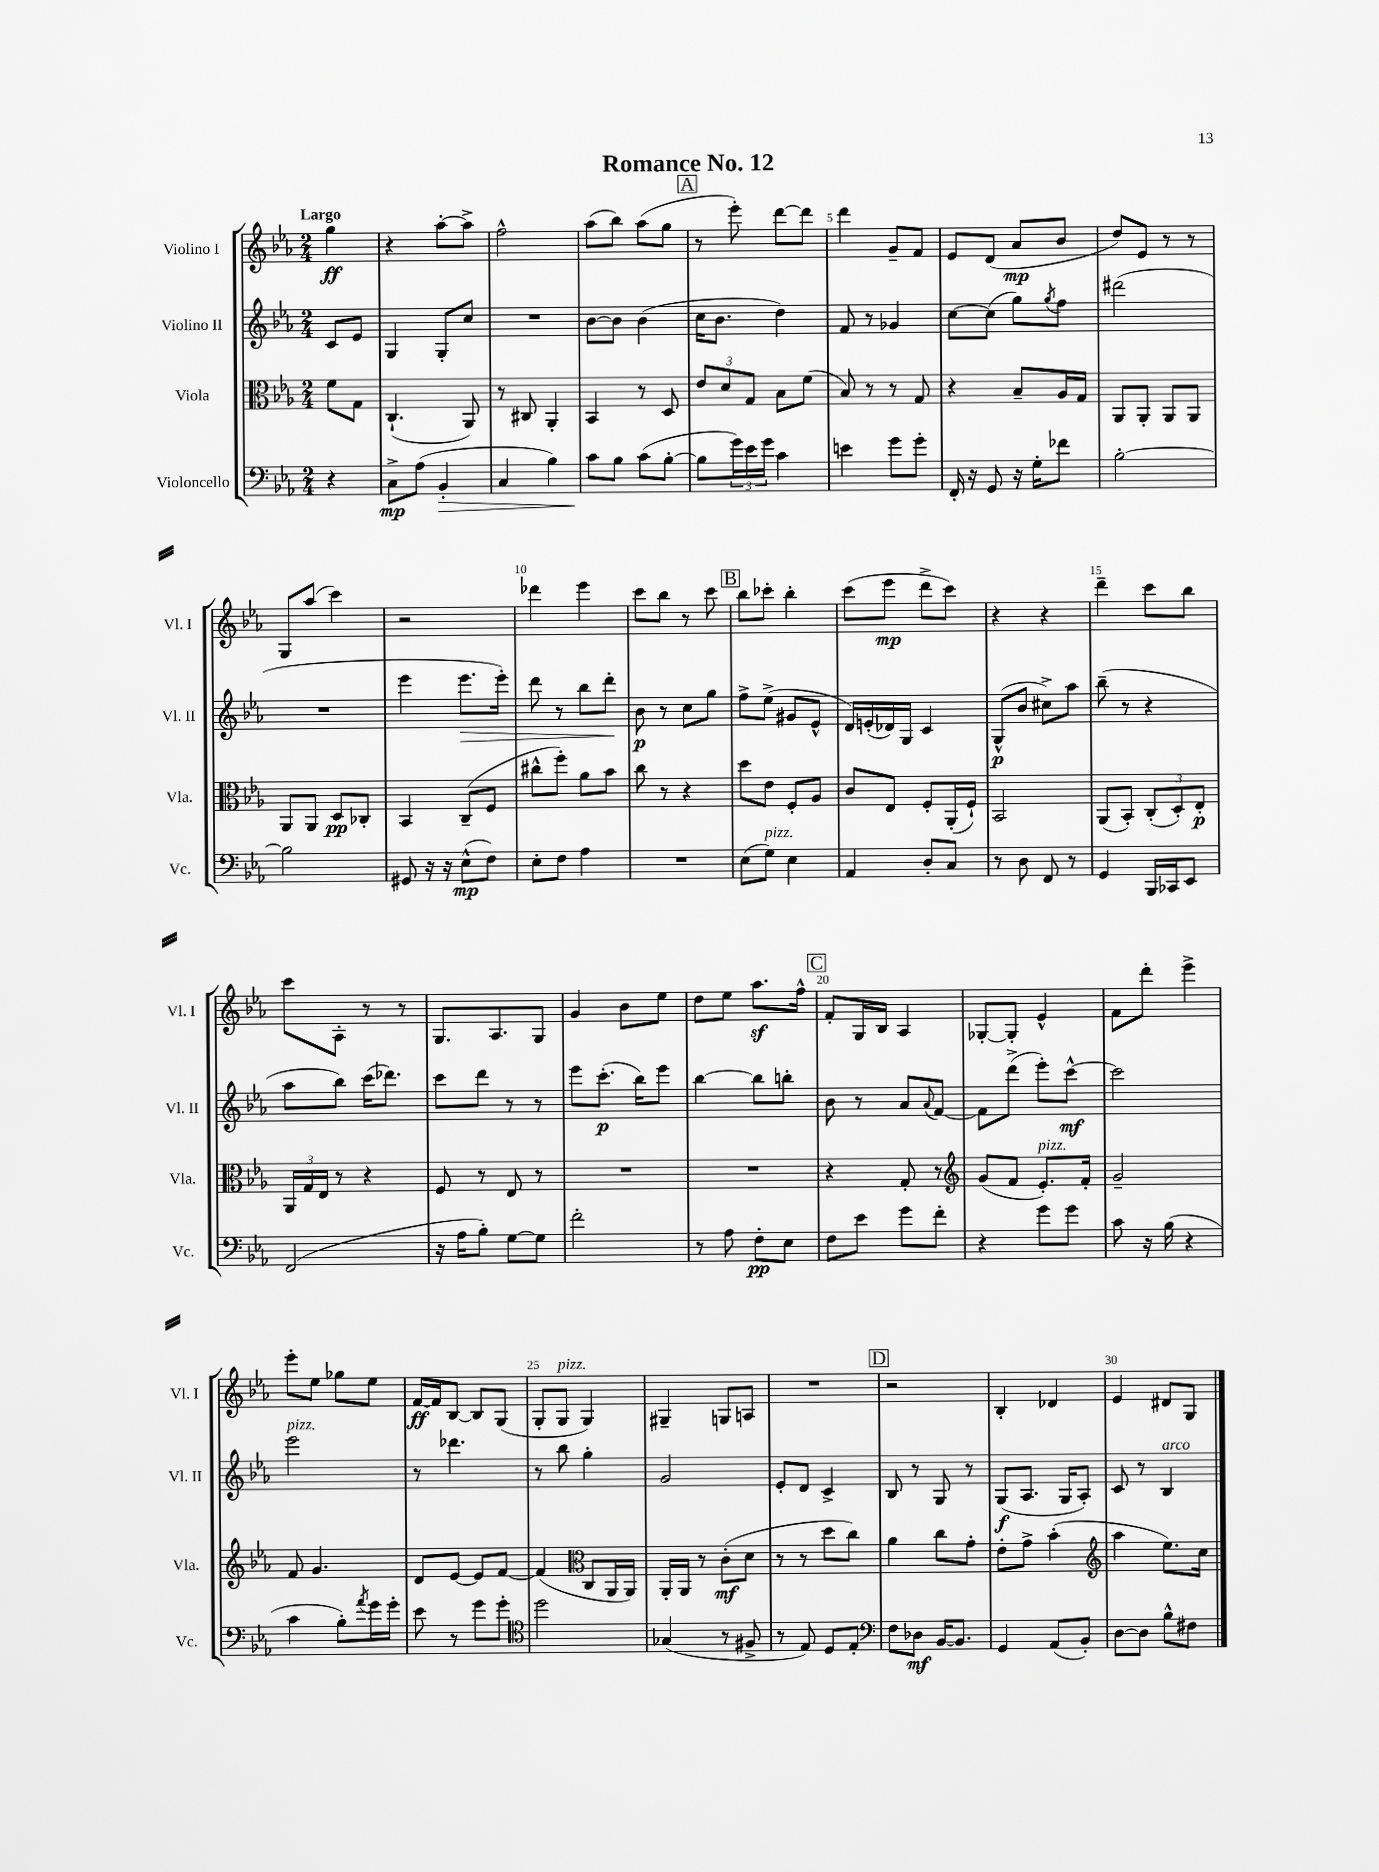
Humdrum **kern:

**kern	**dynam	**kern	**dynam	**kern	**dynam	**kern	**dynam
*part4	*part4	*part3	*part3	*part2	*part2	*part1	*part1
*staff4	*staff4	*staff3	*staff3	*staff2	*staff2	*staff1	*staff1
*I"Violoncello	*	*I"Viola	*	*I"Violino II	*	*I"Violino I	*
*I'Vc.	*	*I'Vla.	*	*I'Vl. II	*	*I'Vl. I	*
*clefF4	*	*clefC3	*	*clefG2	*	*clefG2	*
*k[b-e-a-]	*	*k[b-e-a-]	*	*k[b-e-a-]	*	*k[b-e-a-]	*
*M2/4	*	*M2/4	*	*M2/4	*	*M2/4	*
=	=	=	=	=	=	=	=
!	!	!	!	!	!	!LO:TX:a:B:t=Largo	!
4r	.	8f\L	.	8c/L	.	4gg\	ff
.	.	8G\J	.	8e-/J	.	.	.
=1	=1	=1	=1	=1	=1	=1	=1
8C^\L	mp	(4.C`/	.	4G/	.	4r	.
(8A-\J	.	.	.	.	.	.	.
!	!LO:HP:b	!	!	!	!	!	!
4BB-'/	>	.	.	8G'/L	.	[8aa-'\L	.
.	.	8AA-/)	.	8cc/J	.	8aa-^\J]	.
=2	=2	=2	=2	=2	=2	=2	=2
4C/	.	8r	.	2r	.	2ff^^\	.
.	.	8C#X/	.	.	.	.	.
4B-\)	.	4AA-'/	.	.	.	.	.
=3	=3	=3	=3	=3	=3	=3	=3
8c\L	.	4BB-/	.	[8b-\L	.	(8aa-\L	.
8B-\J	]	.	.	8b-\J]	.	8bb-\J)	.
(8c\L	.	8r	.	(4b-\	.	(8aa-\L	.
[8B-'\J	.	8D/	.	.	.	8gg\J	.
!!LO:REH:place=s1:t=A
=4	=4	=4	=4	=4	=4	=4	=4
8B-\L]	.	12e-/L	.	16cc\KL	.	8r	.
.	.	.	.	8.b-\J	.	.	.
.	.	12d/	.	.	.	.	.
24g\L)	.	.	.	.	.	8eee-'\)	.
24e-\	.	12G/J	.	.	.	.	.
24g\JJ	.	.	.	.	.	.	.
4c\	.	8B-\L	.	4dd\)	.	[8ddd\L	.
.	.	(8f\J	.	.	.	8ddd\J]	.
=5	=5	=5	=5	=5	=5	=5	=5
4en\	.	8B-/)	.	8f/	.	4ddd\	.
.	.	8r	.	8r	.	.	.
8g\L	.	8r	.	4g-X/	.	8g~/L	.
8g'\J	.	8G/	.	.	.	8f/J	.
=6	=6	=6	=6	=6	=6	=6	=6
16FF'/	.	4r	.	[8cc\L	.	8e-/L	.
16r	.	.	.	.	.	.	.
8GG/	.	.	.	(8cc\J]	.	(8d/J	.
16r	.	8B-~/L	.	8gg\L)	.	8a-/L	mp
16G'\KL	.	.	.	.	.	.	.
.	.	.	.	8qgg/	.	.	.
8f-X\J	.	16A-/L	.	8ff\J	.	8b-/J	.
.	.	16G/JJ	.	.	.	.	.
=7	=7	=7	=7	=7	=7	=7	=7
[2B-'\	.	8AA-/L	.	(2ddd#X\	.	8dd/L)	.
.	.	8AA-'/J	.	.	.	8e-/J	.
.	.	8AA-/L	.	.	.	8r	.
.	.	8AA-/J	.	.	.	8r	.
!!LO:LB:g=z
=8	=8	=8	=8	=8	=8	=8	=8
2B-\]	.	8AA-/L	.	2r	.	8G/L	.
.	.	8AA-/J	.	.	.	(8aa-/J	.
.	.	8D/L	pp	.	.	4ccc\)	.
.	.	8C-X'/J	.	.	.	.	.
=9	=9	=9	=9	=9	=9	=9	=9
8GG#X/	.	4BB-/	.	4eee-\	.	2r	.
16r	.	.	.	.	.	.	.
16r	.	.	.	.	.	.	.
!	!	!	!	!	!LO:HP:b	!	!
(8E-^^\L	mp	(8C~/L	.	8.eee-\L	>	.	.
8F\J)	.	8F/J	.	.	.	.	.
.	.	.	.	16eee-'\Jk)	.	.	.
=10	=10	=10	=10	=10	=10	=10	=10
8E-'\L	.	8cc#X^^\L	.	8ddd\	.	4ddd-X\	.
8F\J	.	8ff'\J)	.	8r	.	.	.
4A-\	.	8a-\L	.	8bb-\L	.	4eee-\	.
.	.	8b-\J	.	8ddd'\J	.	.	.
.	.	.	.	.	]	.	.
=11	=11	=11	=11	=11	=11	=11	=11
2r	.	8cc\	.	8b-\	p	8ccc\L	.
.	.	8r	.	8r	.	8bb-\J	.
.	.	4r	.	8cc\L	.	8r	.
.	.	.	.	8gg\J	.	8ccc\	.
!!LO:REH:place=s1:t=B
=12	=12	=12	=12	=12	=12	=12	=12
(8E-\L	.	8dd\L	.	8ff^\L	.	8bb-\L	.
!LO:TX:a:i:t=pizz.	!	!	!	!	!	!	!
8G\J)	.	8e-\J	.	(8ee-^\J	.	8ccc-X'\J	.
4E-\	.	8F'/L	.	8g#X/L	.	4bb-'\	.
.	.	8A-/J	.	8e-^^/J	.	.	.
=13	=13	=13	=13	=13	=13	=13	=13
4AA-/	.	8c/L	.	16d/LL)	.	(8ccc\L	.
.	.	.	.	(16en'/	.	.	.
.	.	8E-/J	.	16d-X/)	.	8eee-\J	mp
.	.	.	.	16G/JJ	.	.	.
8D'/L	.	8F'/L	.	4c/	.	8ddd^\L	.
8C/J	.	(16AA-'/L	.	.	.	8ccc\J)	.
.	.	16F`/JJ)	.	.	.	.	.
=14	=14	=14	=14	=14	=14	=14	=14
8r	.	2BB-/	.	(8G^^/L	p	4r	.
8D\	.	.	.	8b-/J	.	.	.
8FF/	.	.	.	8cc#X^\L)	.	4r	.
8r	.	.	.	8aa-\J	.	.	.
=15	=15	=15	=15	=15	=15	=15	=15
4GG/	.	(8AA-/L	.	(8bb-~\	.	4ddd~\	.
.	.	8BB-'/J)	.	8r	.	.	.
16BBB-/LL	.	(12C'/L	.	4r	.	8ccc\L	.
16CC-X/J	.	.	.	.	.	.	.
.	.	12D'/)	.	.	.	.	.
8EE-/J	.	.	.	.	.	8bb-\J	.
.	.	12E-'/J	p	.	.	.	.
!!LO:LB:g=z
=16	=16	=16	=16	=16	=16	=16	=16
(2FF/	.	24AA-/LL	.	8aa-\L	.	8ccc\L	.
.	.	24G/	.	.	.	.	.
.	.	24E-/JJ	.	.	.	.	.
.	.	8r	.	8bb-\J)	.	8A-'\J	.
.	.	4r	.	(16ccc\KL	.	8r	.
.	.	.	.	8.ddd-X\J)	.	.	.
.	.	.	.	.	.	8r	.
=17	=17	=17	=17	=17	=17	=17	=17
16r	.	8F/	.	8ccc\L	.	8.G/L	.
16A-\KL	.	.	.	.	.	.	.
8B-'\J)	.	8r	.	8ddd\J	.	.	.
.	.	.	.	.	.	8.A-/	.
[8G\L	.	8E-/	.	8r	.	.	.
8G\J]	.	8r	.	8r	.	8G/J	.
=18	=18	=18	=18	=18	=18	=18	=18
2f'\	.	2r	.	8eee-\L	.	4g/	.
.	.	.	.	(8.ccc'\J	p	.	.
.	.	.	.	.	.	8b-\L	.
.	.	.	.	16bb-\KL)	.	.	.
.	.	.	.	8eee-\J	.	8ee-\J	.
=19	=19	=19	=19	=19	=19	=19	=19
8r	.	2r	.	[4bb-\	.	8dd\L	.
8A-\	.	.	.	.	.	8ee-\J	.
8F'\L	pp	.	.	8bb-\L]	.	8.aa-z\L	.
8E-\J	.	.	.	8bbn'\J	.	.	.
.	.	.	.	.	.	16ff^^\Jk	.
!!LO:REH:place=s1:t=C
=20	=20	=20	=20	=20	=20	=20	=20
8F\L	.	4r	.	8b-\	.	8f'/L	.
8e-\J	.	.	.	8r	.	16G/L	.
.	.	.	.	.	.	16B-/JJ	.
8g\L	.	8G'/	.	8a-/L	.	4A-/	.
.	.	.	.	8qqa-/	.	.	.
8f'\J	.	8r	.	[8f/J	.	.	.
=21	=21	=21	=21	=21	=21	=21	=21
*	*	*clefG2	*	*	*	*	*
4r	.	(8g/L	.	8f\L]	.	[8G-X'/L	.
.	.	8f/J	.	(8ddd^\J	.	8G-'/J]	.
!	!	!LO:TX:a:i:t=pizz.	!	!	!	!	!
8g\L	.	8.e-'/L)	.	8eee-'\L)	.	4e-^^/	.
8g\J	.	.	.	[8ccc^^\J	mf	.	.
.	.	16f'/Jk	.	.	.	.	.
=22	=22	=22	=22	=22	=22	=22	=22
8c\	.	2g~/	.	2ccc\]	.	8f\L	.
16r	.	.	.	.	.	8ddd'\J	.
(16B-\	.	.	.	.	.	.	.
4r	.	.	.	.	.	4eee-^\	.
!!LO:LB:g=z
=23	=23	=23	=23	=23	=23	=23	=23
!	!	!	!	!LO:TX:a:i:t=pizz.	!	!	!
4c\	.	8f/	.	2eee-\	.	8eee-'\L	.
.	.	4.g/	.	.	.	8ee-\J	.
8B-'\L)	.	.	.	.	.	8gg-X\L	.
8qa-/	.	.	.	.	.	.	.
16g\L	.	.	.	.	.	8ee-\J	.
16g'\JJ	.	.	.	.	.	.	.
=24	=24	=24	=24	=24	=24	=24	=24
8e-\	.	8d/L	.	8r	.	[16f/LL	ff
.	.	.	.	.	.	16f/J]	.
8r	.	[8e-/J	.	4.ddd-X\	.	[8B-/J	.
8g\L	.	8e-/L]	.	.	.	8B-/L]	.
8g'\J	.	[8f/J	.	.	.	(8G/J	.
=25	=25	=25	=25	=25	=25	=25	=25
*clefC4	*	*	*	*	*	*	*
2dd\	.	(4f/]	.	8r	.	8G'/L	.
!	!	!	!	!	!	!LO:TX:a:i:t=pizz.	!
.	.	.	.	8bb-\	.	8G/J	.
*	*	*clefC3	*	*	*	*	*
.	.	8C/L	.	4gg'\	.	4G/)	.
.	.	16AA-/L	.	.	.	.	.
.	.	16AA-/JJ)	.	.	.	.	.
=26	=26	=26	=26	=26	=26	=26	=26
(4G-X/	.	16AA-'/LL	.	2g/	.	4G#X~/	.
.	.	16AA-/JJ	.	.	.	.	.
.	.	8r	.	.	.	.	.
8r	.	(8c'\L	mf	.	.	8Gn/L	.
8F#X^/	.	8d\J	.	.	.	8An/J	.
=27	=27	=27	=27	=27	=27	=27	=27
8r	.	8r	.	8e-'/L	.	2r	.
8E-/)	.	8r	.	8d/J	.	.	.
8D/L	.	8dd\L	.	4c^/	.	.	.
8E-'/J	.	8cc\J)	.	.	.	.	.
!!LO:REH:place=s1:t=D
=28	=28	=28	=28	=28	=28	=28	=28
*clefF4	*	*	*	*	*	*	*
8F\L	.	4a-\	.	8B-/	.	2r	.
8D-X\J	mf	.	.	8r	.	.	.
[16BB-/KL	.	8cc\L	.	8G/	.	.	.
8.BB-/J]	.	.	.	.	.	.	.
.	.	8g'\J	.	8r	.	.	.
=29	=29	=29	=29	=29	=29	=29	=29
4GG/	.	8e-'\L	.	(8G/L	f	4B-'/	.
.	.	8g^\J	.	8.A-/J	.	.	.
(8AA-/L	.	(4b-'\	.	.	.	4d-X/	.
.	.	.	.	16G/KL	.	.	.
8BB-'/J)	.	.	.	8A-'/J)	.	.	.
=30	=30	=30	=30	=30	=30	=30	=30
*	*	*clefG2	*	*	*	*	*
[8D\L	.	4aa-\	.	8c/	.	4e-/	.
8D\J]	.	.	.	8r	.	.	.
!	!	!	!	!LO:TX:a:i:t=arco	!	!	!
8B-^^\L	.	8.ee-\L)	.	4B-/	.	8d#X/L	.
8F#X\J	.	.	.	.	.	8G/J	.
.	.	16cc\Jk	.	.	.	.	.
==	==	==	==	==	==	==	==
*-	*-	*-	*-	*-	*-	*-	*-
